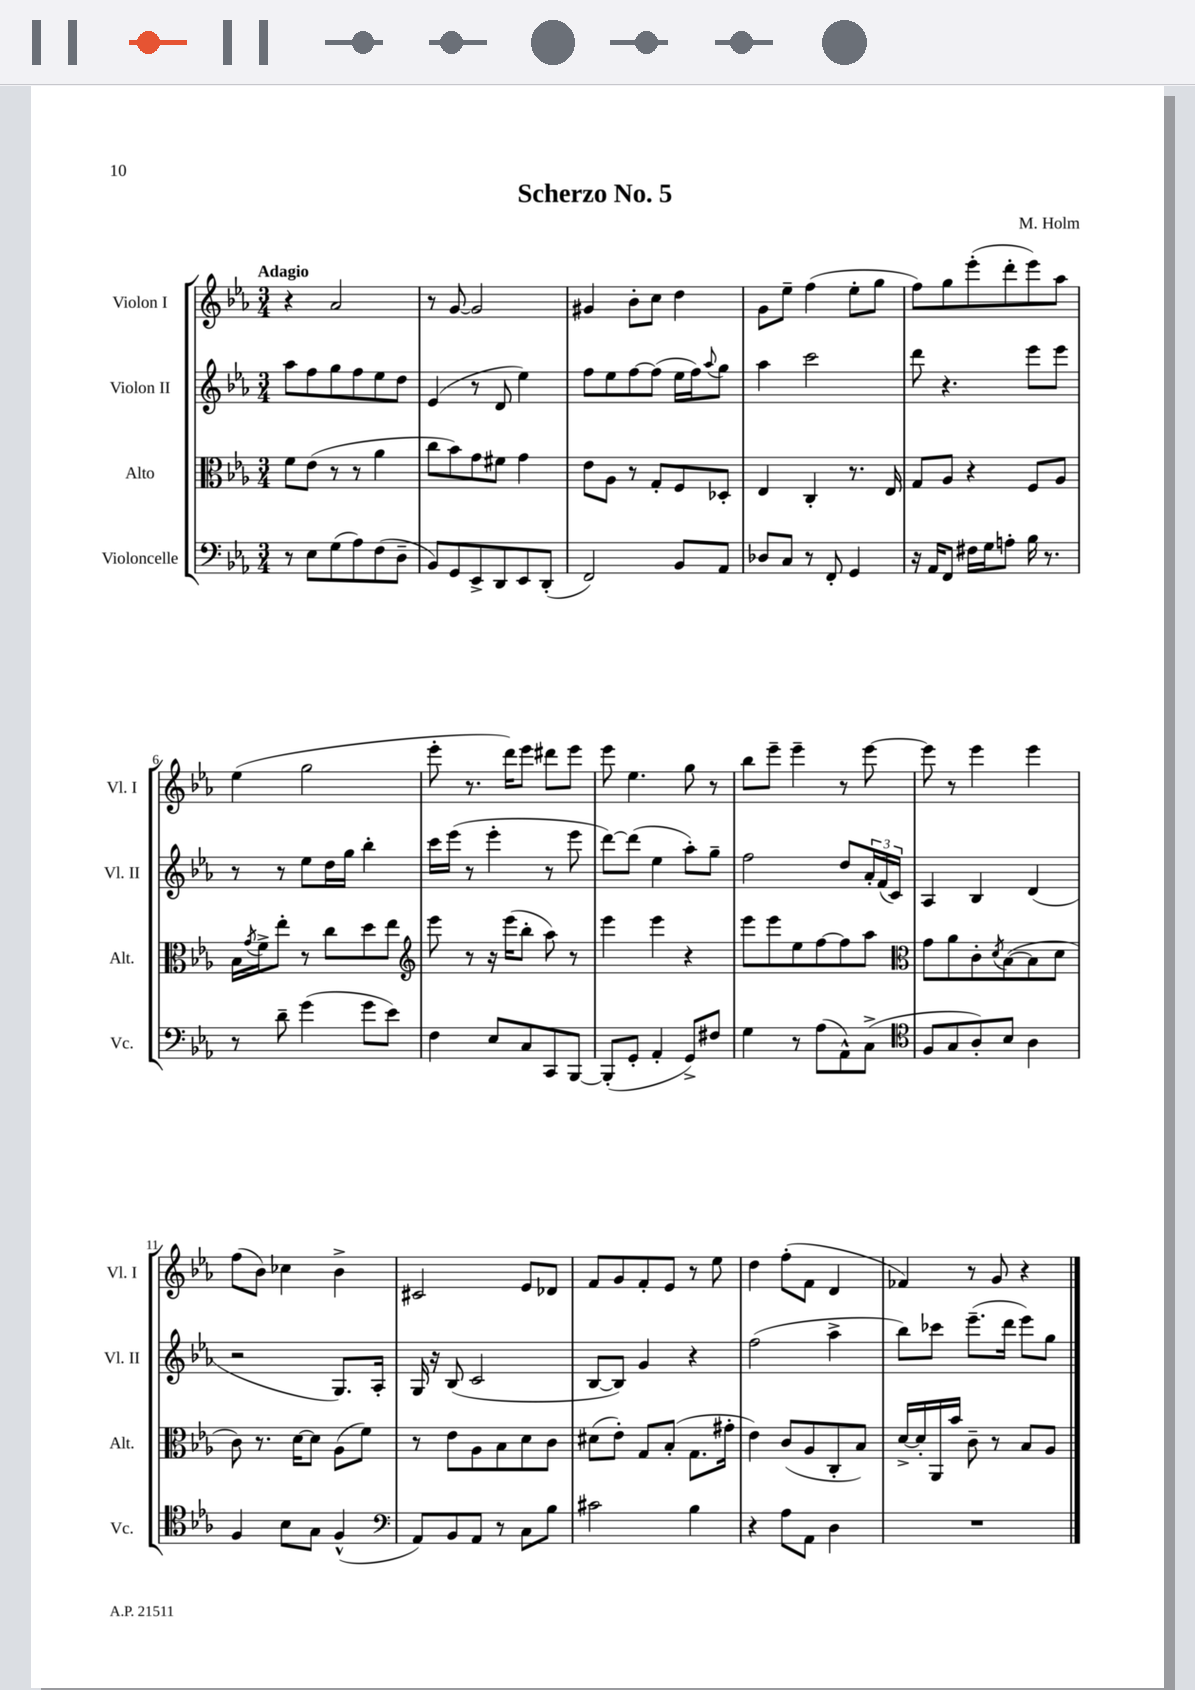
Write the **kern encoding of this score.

**kern	**kern	**kern	**kern
*part4	*part3	*part2	*part1
*staff4	*staff3	*staff2	*staff1
*I"Violoncelle	*I"Alto	*I"Violon II	*I"Violon I
*I'Vc.	*I'Alt.	*I'Vl. II	*I'Vl. I
*clefF4	*clefC3	*clefG2	*clefG2
*k[b-e-a-]	*k[b-e-a-]	*k[b-e-a-]	*k[b-e-a-]
*M3/4	*M3/4	*M3/4	*M3/4
=1	=1	=1	=1
!	!	!	!LO:TX:a:B:t=Adagio
8r	8f\L	8aa-\L	4r
8E-\L	(8e-\J	8ff\	.
(8G\	8r	8gg\	2a-/
8A-\)	8r	8ff\	.
(8F\	4a-\	8ee-\	.
8D~\J	.	8dd\J	.
=2	=2	=2	=2
8BB-/L)	8cc\L	(4e-/	8r
8GG/	8b-\)	.	[8g/
8EE-^/	8g\	8r	2g/]
8DD/	8f#X\J	8d/	.
8EE-/	4g\	4ee-\)	.
(8DD'/J	.	.	.
=3	=3	=3	=3
2FF/)	8e-\L	8ff\L	4g#X/
.	8A-\J	8ee-\	.
.	8r	[8ff\	8b-'\L
.	8G'/L	(8ff\J]	8cc\J
8BB-/L	8F/	16ee-\LL	4dd\
.	.	16ff\J)	.
.	.	8qqaa-/	.
8AA-/J	8D-X'/J	8gg\J	.
=4	=4	=4	=4
8D-X/L	4E-/	4aa-\	8g\L
8C/J	.	.	8ee-~\J
8r	4C'/	2ccc\	(4ff\
8FF'/	.	.	.
4GG/	8.r	.	8ee-'\L
.	.	.	8gg\J
.	16E-/	.	.
=5	=5	=5	=5
16r	8G/L	8ddd\	8ff\L)
16AA-/KL	.	.	.
8FF/J	8A-/J	4.r	8gg\
16F#X\LL	4r	.	(8eee-'\
16G\J	.	.	.
8An'\J	.	.	8ddd'\
16B-\	8F/L	8eee-\L	8eee-\)
8.r	.	.	.
.	8A-/J	8eee-\J	8aa-\J
!!LO:LB:g=z
=6	=6	=6	=6
8r	16B-\LL	8r	(4ee-\
.	8qg/	.	.
.	16f^\J	.	.
8d~\	8ee-'\J	8r	.
(4g\	8r	8ee-\L	2gg\
.	8cc\L	16dd\L	.
.	.	16gg\JJ	.
8g\L	8dd\	4bb-'\	.
8e-\J)	8ee-\J	.	.
=7	=7	=7	=7
*	*clefG2	*	*
4F\	8eee-\	16ccc\LL	8eee-'\
.	.	(16eee-\JJ	.
.	8r	8r	8.r
8E-/L	16r	4eee-'\	.
.	(16eee-\KL	.	16ddd\KL)
8C/	8bb-'\J	.	8eee-\J
8CC/	8aa-\)	8r	8ddd#X\L
[8BBB-/J	8r	8eee-\	8eee-\J
=8	=8	=8	=8
(8BBB-'/L]	4eee-\	[8ddd\L)	8eee-\
8GG'/J	.	(8ddd\J]	4.ee-\
4AA-'/	4eee-\	4ee-\	.
8GG^/L)	4r	8aa-'\L)	8gg\
8F#X/J	.	8gg~\J	8r
=9	=9	=9	=9
4G\	8eee-\L	2ff\	8bb-\L
.	8eee-\	.	8eee-~\J
8r	8ee-\	.	4eee-~\
(8A-\L	[8ff\	.	.
8AA-^^\)	8ff\]	8dd/L	8r
(8C^\J	8aa-\J	24a-'/L	[8eee-\
.	.	(24f/	.
.	.	24c/JJ)	.
=10	=10	=10	=10
*clefC4	*clefC3	*	*
8F/L	8g\L	4A-/	8eee-\]
8G/	8a-\	.	8r
8A-'/)	8c'\	4B-/	4eee-\
.	8qd/	.	.
8B-/J	([8B-\	.	.
4A-\	8B-\]	(4d/	4eee-\
.	8d\J	.	.
!!LO:LB:g=z
=11	=11	=11	=11
4F/	8c\)	2r	(8ff\L
.	8.r	.	8b-\J)
8B-\L	.	.	4cc-X\
.	[16d\KL	.	.
8G\J	8d\J]	.	.
(4F^^/	(8A-\L	8.G/L)	4b-^\
.	8f\J)	.	.
.	.	16A-'/Jk	.
=12	=12	=12	=12
*clefF4	*	*	*
8AA-/L)	8r	16G/	2c#X/
.	.	16r	.
8BB-/	8e-\L	(8B-/	.
8AA-/J	8A-\	2c/	.
8r	8B-\	.	.
8C\L	8d\	.	8e-/L
8B-\J	8c\J	.	8d-X/J
=13	=13	=13	=13
2c#X\	(8d#X\L	[8B-/L	8f/L
.	8e-'\J)	8B-/J])	8g/
.	8G/L	4g/	8f'/
.	(8B-'/J	.	8e-/J
4B-\	8.G\L	4r	8r
.	.	.	8ee-\
.	16g#X'\Jk	.	.
=14	=14	=14	=14
4r	4e-\)	(2ff\	4dd\
8A-\L	(8c/L	.	(8ff'\L
8AA-\J	8A-/	.	8f\J
4D\	8C'/	4aa-^\	4d/
.	8B-/J)	.	.
=15	=15	=15	=15
2.r	[16d^/LL	8bb-\L)	4f-X/)
.	16d'/]	.	.
.	16AA-/	8ccc-X\J	.
.	16b-/JJ	.	.
.	8c~\	(8.eee-~\L	8r
.	8r	.	8g/
.	.	16ddd\Jk	.
.	8B-/L	8eee-\L)	4r
.	8A-/J	8gg\J	.
==	==	==	==
*-	*-	*-	*-
